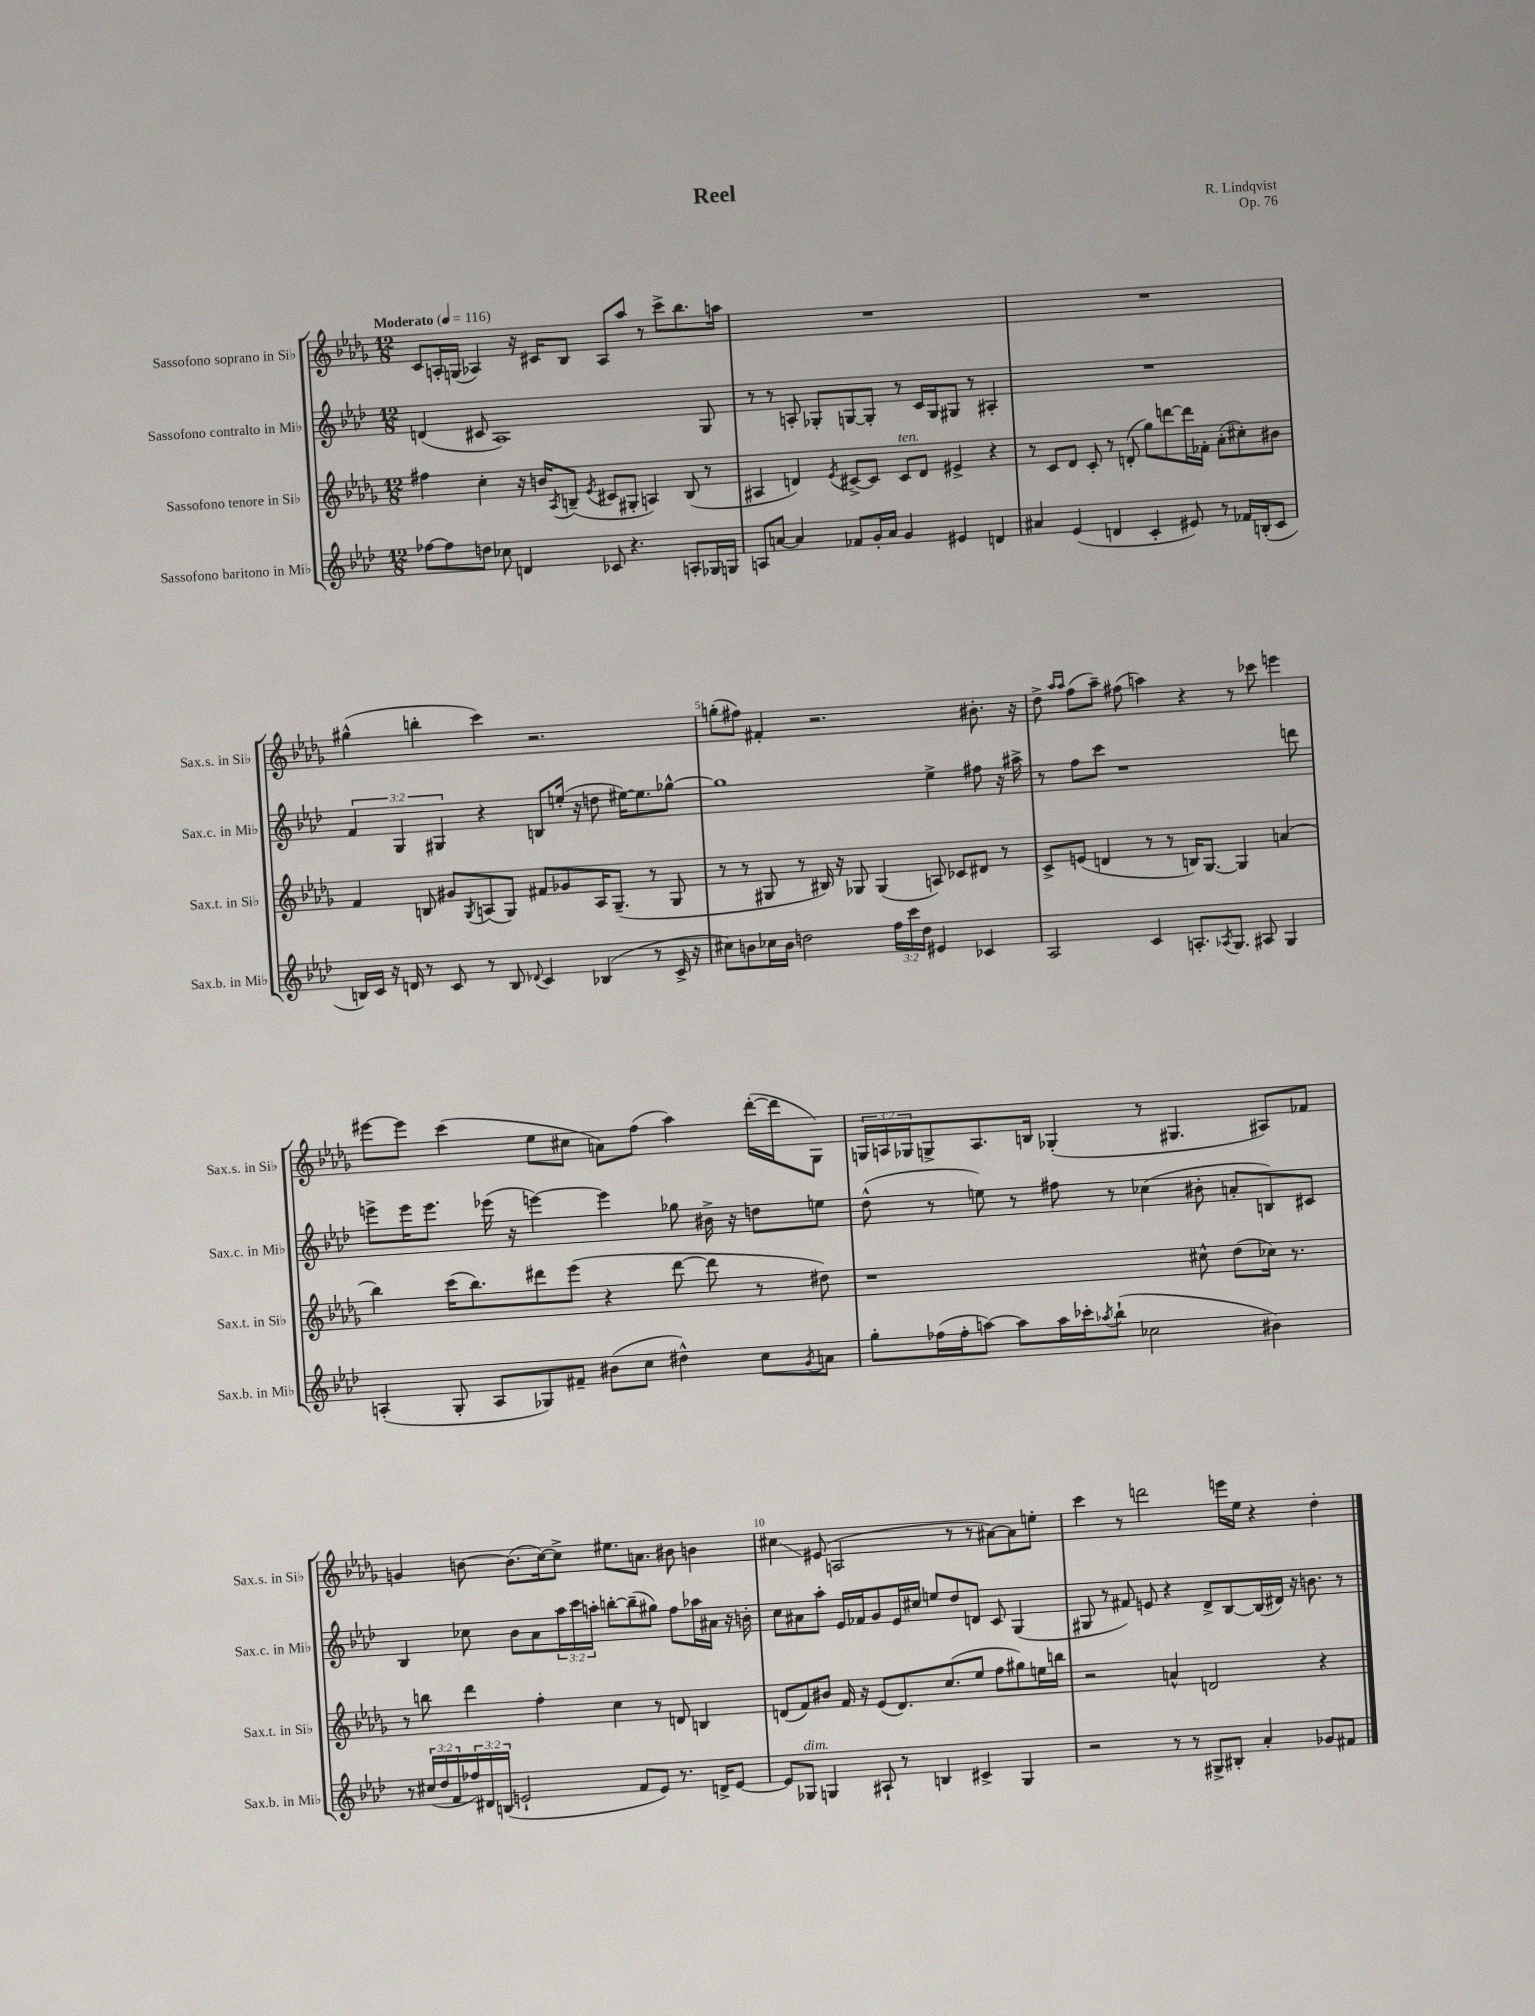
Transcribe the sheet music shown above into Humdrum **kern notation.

**kern	**kern	**kern	**kern
*staff4	*staff3	*staff2	*staff1
*clefG2	*clefG2	*clefG2	*clefG2
*k[b-e-a-d-]	*k[b-e-a-d-g-]	*k[b-e-a-d-]	*k[b-e-a-d-g-]
*M12/8	*M12/8	*M12/8	*M12/8
*MM116	*MM116	*MM116	*MM116
[8ff-\L	4ff#\	(4d/	8c/L
8ff-\]	.	.	16A'/L
.	.	.	(16G/JJ
8dd\J	4cc'\	8c#/	4A-/)
8cc-\	.	1A-)	.
4d/	16r	.	16r
.	16b/LK	.	16c#/LK
.	8qA-/	.	.
.	(8B~/J	.	8B-/J
.	8qe-/	.	.
8c-/	8c#/L	.	8A-/L
4.r	8G#'/J	.	8aa-/J
.	4A/)	.	8r
.	.	.	8ccc^\L
8A'/L	(8B/	.	8.bb-\
16G-/L	8r	8G/	.
16G/JJ	.	.	16aa\Jk
=	=	=	=
8A/L	4A#/	8r	1.r
[8a/J	.	8r	.
4a/]	4d/)	8A'/	.
.	.	8G-'/L	.
.	8qe-/	.	.
8f-/L	[8c#^/L	[8G/	.
16g'/L	8c#/]J	8G'/]J	.
16a/JJ	.	.	.
4g/	8c#/L	8r	.
.	8d/J	16c/LL	.
.	.	16G/J	.
4e#/	4e#^/	8G#/J	.
.	.	8r	.
4d/	4r	4A#'/	.
=	=	=	=
4a#/	8r	1.r	1.r
.	8c/L	.	.
(4e-/	8d-/J	.	.
.	8c'/	.	.
4d/	8r	.	.
.	(8d'/	.	.
4c'/	8gg-\L)	.	.
.	[8ddd\	.	.
8e#/)	16ddd\]L	.	.
.	16f-'\JJ	.	.
8r	(8a-'\L	.	.
16f-/LL	8cc#'\)	.	.
(16B'/J	.	.	.
8c/J	8b#\J	.	.
=	=	=	=
16B/LL)	4f/	6f/	(4gg#^^\
16c/JJ	.	.	.
16r	.	.	.
.	.	6G/	.
16d/	.	.	.
8r	8B/	.	4bb'\
.	.	6G#/	.
8c/	8g#/L	.	.
.	8qG-/	.	.
8r	(8A/	4r	4ccc\)
8B/	8G-/J)	.	.
8qqd-/	.	.	.
4c/	8f#/L	8B/L	2.r
.	8g-/	(16ee'/Jk	.
.	.	16r	.
(4B-/	16A/K	8dd\	.
.	(8.G-~/J	.	.
.	.	[16ee#\LK)	.
.	.	8.ee#\]	.
8r	8r	.	.
16c^/	8G-/	[8gg-^^\J	.
16r	.	.	.
=	=	=	=
8cc#\L)	8r	1gg-]	(8gg'\L
8b\	8r	.	8ff#\J)
16cc-\L	8G#/	.	4f#'/
16b\JJ	.	.	.
2dd\	8r	.	.
.	16B#/)	.	2.r
.	16r	.	.
.	8G-/	.	.
.	(4G-/	.	.
24ff\LL	.	.	.
24ccc\	.	.	.
24dd\JJ	.	.	.
4e#/	8A/)	4ee-^\	.
.	8c-/L	.	.
4c-/	8d#/J	8ff#\	8.b#'\
.	8r	16r	.
.	.	16aa#^\	16r
=	=	=	=
2A-/	8c^/L	8r	8dd-^\
.	.	.	16qqaa-/LL
.	.	.	16qqaa-/JJ
.	(8e/J	8ff\L	(8ff\L
.	4d/	8ccc\J	8aa-~\J)
.	.	1r	(8ff#\
4c/	8r	.	4aa\)
.	8r	.	.
8.A'/L	16B/LK)	.	4r
.	[8.G-/J	.	.
8qA-/	.	.	.
8.G/J	.	.	.
.	4G-/]	.	8r
8A#/	.	.	8ccc-\
4G/	(4a/	.	4eee\
.	.	8ddd\	.
=	=	=	=
(4A'/	4bb-\)	8eee^\L	[8eee#\L
.	.	16eee\K	8eee#\]J
.	.	8.eee\J	.
8G'/	(16ccc\LK	.	(4ccc\
.	8.bb-\)	.	.
8A/L	.	(16eee-\	.
.	.	16r	.
8G-/)	8ddd#\	[4eee\)	8ee-\L
8f#~/J	(8eee-\J	.	8cc#\J
(8b#\L	4r	4eee\]	8a\L)
8cc\J	.	.	(8ff\J
4dd#^^\)	[8ddd#\	8gg-\	4aa-\)
.	8ddd#\]	16b#^\	.
.	.	16r	.
8cc\L	8r	8dd\L	([16ddd-'\LL
.	.	.	16ddd-\]J
8qg/	.	.	.
8a\J	8dd#\)	8ee\J	8G-\J)
=	=	=	=
8gg'\L	1r	(8dd-^^\	24G/LL
.	.	.	24A/
.	.	.	24G-/J
(16ff-\L	.	8r	8G^/
16ff-'\J	.	.	.
[8aa\J)	.	8ee\)	8.A/
8aa\]L	.	8r	.
.	.	.	16B/Jk
16aa\L	.	8ff#\	(4G-'/
16ccc-'\J	.	.	.
8qaa-/	.	.	.
(8bb-`\J	.	8r	.
2cc-\	.	(4cc-\	8r
.	.	.	4.G#/
.	8cc#^^\	8b#'\	.
.	(8dd-\L	8a'/L	.
4b#\)	16cc-\Jk)	8B/)	8A#/L)
.	8.r	.	.
.	.	8c#/J	8f-/J
=	=	=	=
8r	8r	4B-/	4g/
(24cc#/LL	8bb\	.	.
24dd-/	.	.	.
24f/	.	.	.
24ff-/)	4ddd-\	8cc-\	[8b\
24d#/	.	.	.
(24B/JJ	.	.	.
2e`/	.	8b-\L	(8.b\]L
.	4ff'\	8a-\	.
.	.	.	[16cc\k)
.	.	24aa-\L	8cc^\]J
.	.	24ccc\	.
.	.	24aa'\JJ	.
.	4cc\	[8bb'\L	8.ee#\L
8f/L	.	(8bb~\]	.
.	.	.	8.a\J
8e/J)	8r	8gg#\J)	.
8.r	8d/	8ff\L	8b#\
.	4B/	16aa-\L	4b\
16d^/LK	.	16a#\JJ	.
[8e/J	.	16r	.
.	.	16b'\	.
=	=	=	=
8e/]L	(8d/L	8cc\L	4cc#\
8G-/J	8f/)	8a#\	.
4G/	8b#/J	8aa-'\J	(8e#/
.	16f/	16e-/LL	2A/
.	16r	16f-/J	.
8A#`/	(8e-/L	8g/	.
8r	8.d/)	16e-/L	.
.	.	16cc#/JJ	.
4B/	.	8ee/L	.
.	(8.cc/	.	.
.	.	8dd-/	8r
4c#^/	8ee-/J	8d/J	8r
.	8ff\L	8c/	[8a#\L)
4G/	8gg#\)	(4G/	8a#\]
.	16ee\L	.	8ee'\J
.	16bb\JJ	.	.
=	=	=	=
2r	2r	8G#/	4ccc\
.	.	8r	.
.	.	8f#/)	8r
.	.	8e/	2ddd\
8r	4a^^/	4r	.
8r	.	.	.
8G#^/L	2d/	8d-^/L	.
8B#'/J	.	[8B-/	16eee\LL
.	.	.	16ee-\JJ
4a-'/	.	(16B-/]L	4r
.	.	16d#/JJ)	.
.	.	16r	.
.	.	8.b\	.
8g-/L	4r	.	4dd-'\
8f#/J	.	8r	.
==	==	==	==
*-	*-	*-	*-
